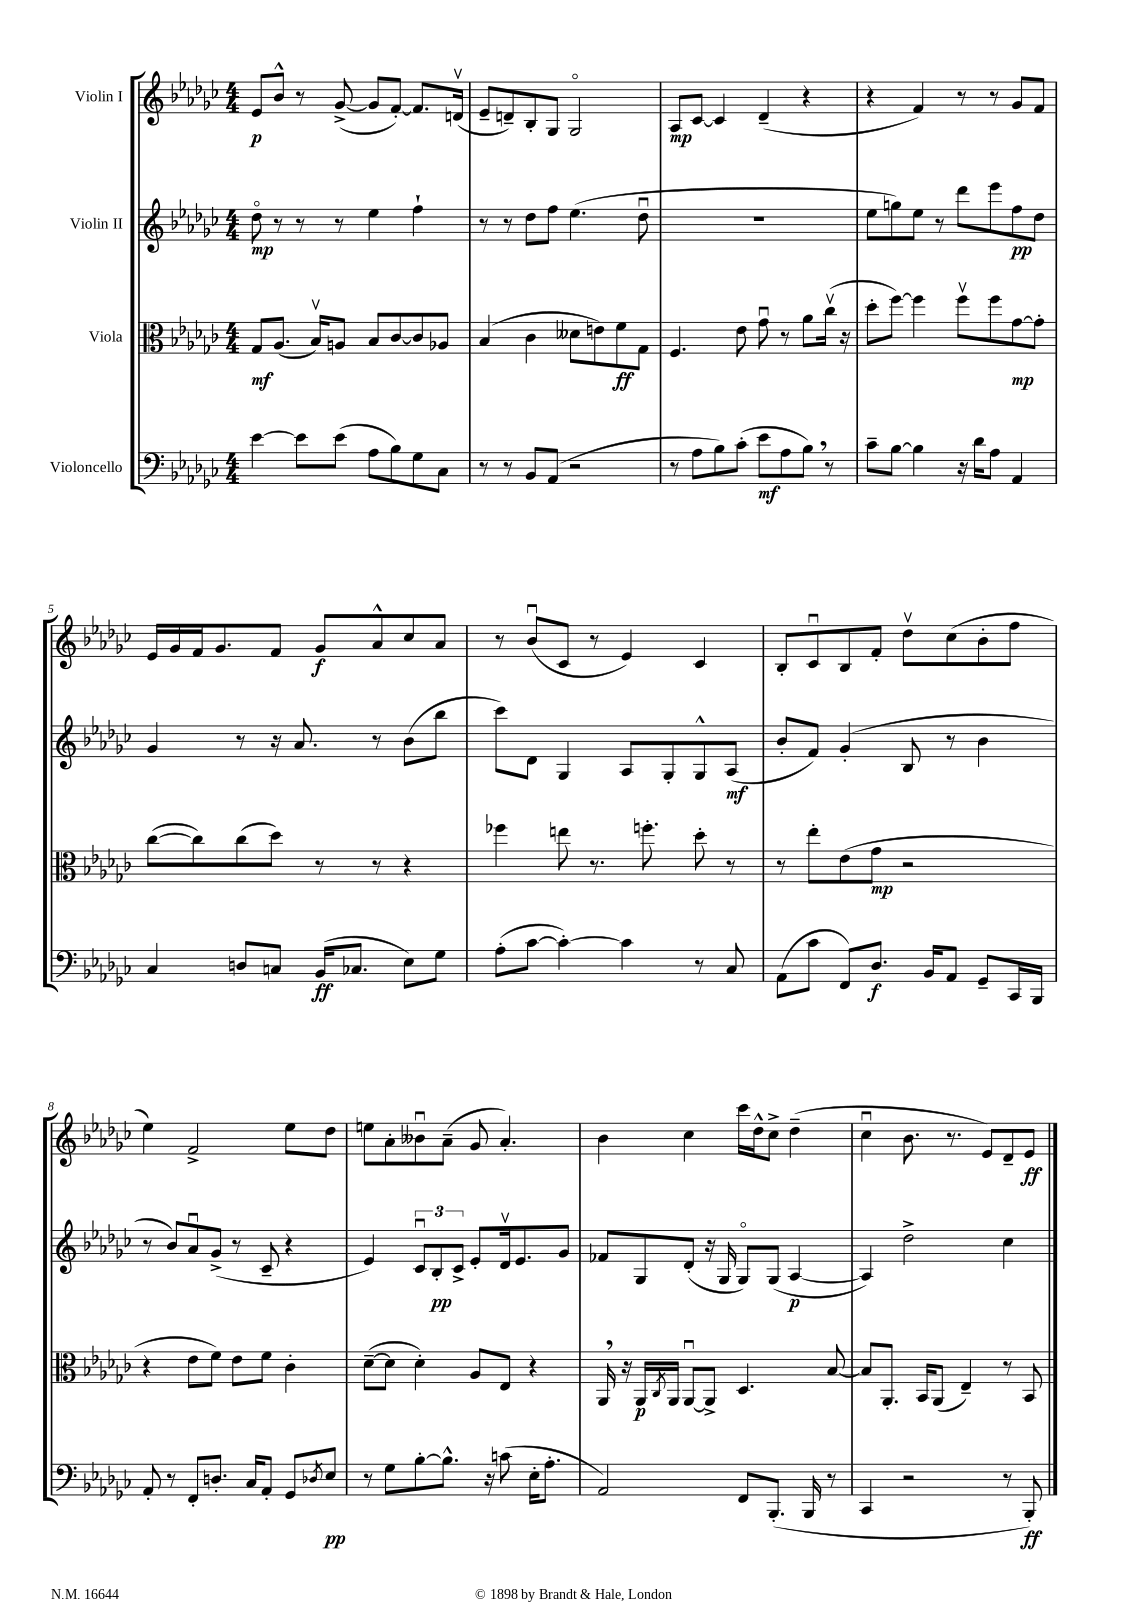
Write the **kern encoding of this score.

**kern	**kern	**kern	**kern
*staff4	*staff3	*staff2	*staff1
*clefF4	*clefC3	*clefG2	*clefG2
*k[b-e-a-d-g-c-]	*k[b-e-a-d-g-c-]	*k[b-e-a-d-g-c-]	*k[b-e-a-d-g-c-]
*M4/4	*M4/4	*M4/4	*M4/4
[4e-	8G-	8dd-o	8e-
.	(8.A-	8r	8b-^^
8e-]	.	8r	8r
.	16B-v)	.	.
(8e-	8A	8r	([8g-^
8A-	8B-	4ee-	8g-]
8B-)	[8c-	.	[8f')
8G-	8c-]	4ff`	8.f]
8C-	8A-	.	.
.	.	.	(16dv
=	=	=	=
8r	(4B-	8r	8e-~
8r	.	8r	8d~)
8BB-	4c-	8dd-	8B-'
(8AA-	.	8ff	8G-
2r	8d--	(4.ee-	2G-o
.	8e)	.	.
.	8f	.	.
.	8G-	8dd-u	.
=	=	=	=
8r	4.F	1r	8A-
8A-	.	.	[8c-
8B-)	.	.	4c-]
(8c-'	8e-	.	.
8e-	8g-u	.	(4d-~
8A-	8r	.	.
8B-)	8a-	.	4r
8r	(16cc-v	.	.
.	16r	.	.
=	=	=	=
8c-~	8dd-'	8ee-	4r
[8B-	[8ff)	8gg)	.
4B-]	4ff]	8ee-	4f)
.	.	8r	.
16r	8ffv	8ddd-	8r
16d-	.	.	.
8A-	8ff	8eee-	8r
4AA-	[8g-	8ff	8g-
.	8g-']	8dd-	8f
=	=	=	=
4C-	([8cc-	4g-	16e-
.	.	.	16g-
.	8cc-])	.	16f
.	.	.	8.g-
8D	(8cc-	8r	.
8C	8dd-)	16r	8f
.	.	8.a-	.
(16BB-	8r	.	8g-
8.C-	.	.	.
.	8r	8r	8a-^^
8E-)	4r	(8b-	8cc-
8G-	.	8bb-	8a-
=	=	=	=
(8A-'	4ff-	8ccc-)	8r
[8c-	.	8d-	(8b-u
4c-'_)	8ee	4G-	8c-
.	8.r	.	8r
4c-]	.	8A-	4e-)
.	8.ff'	.	.
.	.	8G-'	.
8r	8dd-'	8G-^^	4c-
8C-	8r	(8A-	.
=	=	=	=
(8AA-	8r	8b-'	8B-'
8c-	8ee-'	8f)	8c-u
8FF)	(8e-	(4g-'	8B-
8.D-	8g-	.	8f'
.	2r	8B-	8dd-v
16BB-	.	.	.
8AA-	.	8r	(8cc-
8GG-~	.	4b-	8b-'
16CC-	.	.	8ff
16BBB-	.	.	.
=	=	=	=
8AA-'	4r	8r	4ee-)
8r	.	8b-)	.
8FF'	8e-	8a-u	2f^
8.D'	8f)	(8g-^	.
.	8e-	8r	.
16C-	.	.	.
8AA-'	8f	8c-~	.
8GG-	4c-'	4r	8ee-
8qD-	.	.	.
8E-	.	.	8dd-
=	=	=	=
8r	([8d-~	4e-)	8ee
8G-	8d-]	.	8a-'
[8B-'	4d-')	12c-u	8b--u
.	.	12B-'	.
8.B-^^]	.	.	(8a-~
.	.	12c-^	.
.	8A-	8e-'	8g-
16r	.	.	.
(8c	8E-	16d-v	4.a-')
.	.	8.e-	.
16E-'	4r	.	.
8.A-'	.	.	.
.	.	8g-	.
=	=	=	=
2AA-)	16AA-	8f-	4b-
.	16r	.	.
.	16AA-	8G-	.
.	8qC-	.	.
.	16AA-	.	.
.	[8AA-u	(8d-'	4cc-
.	8AA-^]	16r	.
.	.	16G-	.
8FF	4.D-	8G-o)	16ccc-
.	.	.	16dd-^^
(8.BBB-'	.	(8G-	8cc-^
.	.	[4A-	(4dd-~
16BBB-	.	.	.
8r	[8B-	.	.
=	=	=	=
4CC-	8B-]	4A-])	4cc-u
.	8.AA-'	.	.
2r	.	2dd-^	8.b-
.	16BB-	.	.
.	(8AA-	.	.
.	.	.	8.r
.	4E-~)	.	.
.	.	.	8e-)
8r	8r	4cc-	8d-~
8BBB-')	8BB-	.	8e-
==	==	==	==
*-	*-	*-	*-
